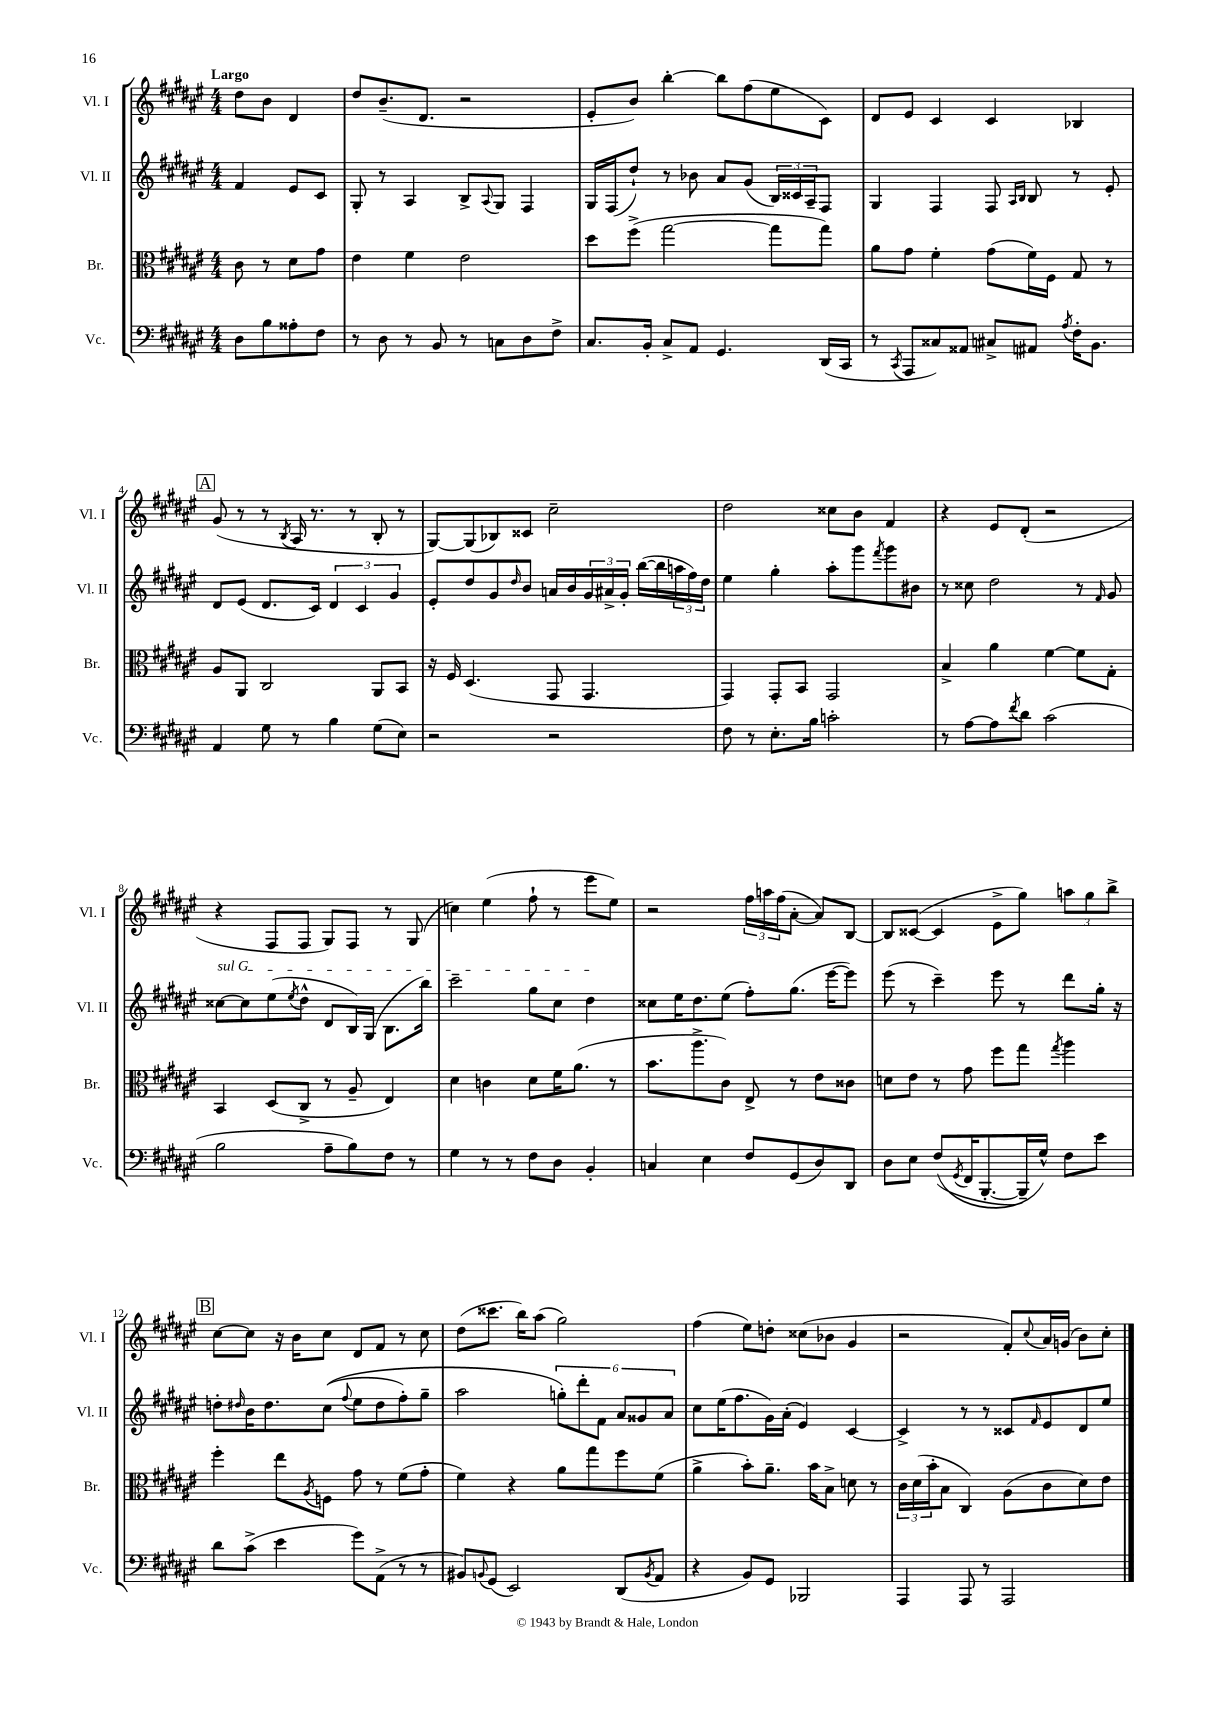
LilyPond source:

<<
\new StaffGroup <<
\new Staff = "s0" \with { instrumentName = "Vl. I" shortInstrumentName = "Vl. I" } {
    \clef treble \key fis \major \numericTimeSignature \time 4/4 \partial 2 \tempo "Largo"
    dis''8 b'8 dis'4 |
    dis''8 b'8.--( dis'8. r2 |
    eis'8-. b'8) b''4~-. b''8 fis''8( eis''8 cis'8) |
    dis'8 eis'8 cis'4 cis'4 bes4 |
    \mark \markup { \box "A" } gis'8( r8 r8 \acciaccatura { b8 } ais16 r8. r8 b8-. r8 |
    gis8~) gis8( bes8) cisis'8 cis''2-- |
    dis''2 cisis''8 b'8 fis'4 |
    r4 eis'8 dis'8-.( r2 |
    r4 fis8 fis8 gis8) fis8 r8 gis8( |
    c''4) eis''4( fis''8-! r8 eis'''8 eis''8) |
    r2 \tuplet 3/2 { fis''16 a''16 fis''16( } ais'8~-. ais'8) b8~ |
    b8 cisis'8~( cisis'4 eis'8-> gis''8) \tuplet 3/2 { a''8 gis''8 b''8-> } |
    \mark \markup { \box "B" } cis''8~ cis''8 r16 b'16 cis''8 dis'8 fis'8 r8 cis''8 |
    dis''8( cisis'''8. b''16) ais''8( gis''2) |
    fis''4( eis''8) d''8-. cisis''8( bes'8 gis'4 |
    r2 fis'8-.) \appoggiatura { cis''8 } ais'16 g'16( b'8) cis''8-. \bar "|." |
}
\new Staff = "s1" \with { instrumentName = "Vl. II" shortInstrumentName = "Vl. II" } {
    \clef treble \key fis \major \numericTimeSignature \time 4/4 \partial 2
    fis'4 eis'8 cis'8 |
    gis8-. r8 ais4 b8-> \appoggiatura { ais8 } gis8 fis4 |
    gis16 fis16( dis''8-!) r8 bes'8 ais'8 gis'8( \tuplet 3/2 { b16) cisis'16 ais16-- } fis8 |
    gis4 fis4 fis8 \grace { ais16 b16 } b8 r8 eis'8-. |
    \mark \markup { \box "A" } dis'8 eis'8( dis'8. cis'16) \tuplet 3/2 { dis'4 cis'4 gis'4 } |
    eis'8-. dis''8 gis'8 \grace { dis''16 } b'8 a'16 b'16 \tuplet 3/2 { gis'16 ais'16-> gis'16-. } b''16~( b''16 \tuplet 3/2 { a''16 fis''16) dis''16 } |
    eis''4 gis''4-. ais''8-. gis'''8 \acciaccatura { fis'''8 } gis'''8 bis'8 |
    r8 cisis''8 dis''2 r8 \grace { fis'16 } gis'8 |
    \once \override TextSpanner.bound-details.left.text = \markup { \italic "sul G" } cisis''8~\startTextSpan cisis''8 eis''8( \acciaccatura { eis''8 } dis''8-^ dis'8 b16) gis16( b8. b''16) |
    cis'''2-- gis''8 cis''8 dis''4\stopTextSpan |
    cisis''8 eis''16 dis''8. eis''8( fis''8-.) gis''8.( eis'''16~ eis'''8) |
    eis'''8( r8 cis'''4--) eis'''8 r8 dis'''8 gis''16-. r16 |
    \mark \markup { \box "B" } d''8-. \grace { dis''16 } b'16 dis''8. cis''8(\( \appoggiatura { fis''8 } eis''8 dis''8 fis''8-.) gis''8-- |
    ais''2 \tuplet 6/4 { g''8-.\) dis'''8-. fis'8 ais'8 gisis'8 ais'8 } |
    cis''8 eis''16( fis''8. gis'16) ais'16-.( eis'4) cis'4~ |
    cis'4-> r8 r8 cisis'8 \grace { fis'16 } eis'8 dis'8 eis''8 \bar "|." |
}
\new Staff = "s2" \with { instrumentName = "Br." shortInstrumentName = "Br." } {
    \clef alto \key fis \major \numericTimeSignature \time 4/4 \partial 2
    cis'8 r8 dis'8 gis'8 |
    eis'4 fis'4 eis'2 |
    dis''8 fis''8->( gis''2~ gis''8 gis''8) |
    ais'8 gis'8 fis'4-. gis'8( fis'16) fis16 gis8 r8 |
    \mark \markup { \box "A" } ais8 ais,8 cis2 ais,8 b,8 |
    r16 fis16 dis4.( gis,8 gis,4. |
    gis,4) gis,8-. b,8 gis,2 |
    b4-> ais'4 fis'4~ fis'8 gis8-. |
    b,4 dis8( cis8-> r8 ais8-- eis4) |
    dis'4 c'4 dis'8 fis'16 ais'8.( r8 |
    b'8. ais''8.-> cis'8) eis8-> r8 eis'8 cisis'8 |
    d'8 eis'8 r8 gis'8 fis''8 gis''8 \acciaccatura { gis''8 } ais''4 |
    \mark \markup { \box "B" } fis''4-. eis''8 \acciaccatura { ais8 } f8 gis'8 r8 fis'8( gis'8-. |
    fis'4) r4 ais'8 gis''8 fis''8 fis'8( |
    ais'4-> b'8-.) ais'8.-- b'16 b8-> d'8 r8 |
    \tuplet 3/2 { cis'16 dis'16( b'16-. } b8 cis4) ais8( cis'8 dis'8) eis'8 \bar "|." |
}
\new Staff = "s3" \with { instrumentName = "Vc." shortInstrumentName = "Vc." } {
    \clef bass \key fis \major \numericTimeSignature \time 4/4 \partial 2
    dis8 b8 aisis8-. fis8 |
    r8 dis8 r8 b,8 r8 c8 dis8 fis8-> |
    cis8. b,16-. cis8-> ais,8 gis,4. dis,16( cis,16 |
    r8 \acciaccatura { cis,8 } ais,,8 cisis8) aisis,8 cis8-> ais,8 \acciaccatura { ais8 } fis16-. b,8. |
    \mark \markup { \box "A" } ais,4 gis8 r8 b4 gis8( eis8) |
    r2 r2 |
    fis8 r8 eis8.-. b16 c'2-. |
    r8 ais8~ ais8 \acciaccatura { fis'8 } dis'8 cis'2( |
    b2 ais8-- b8) fis8 r8 |
    gis4 r8 r8 fis8 dis8 b,4-. |
    c4 eis4 fis8 gis,8( dis8) dis,8 |
    dis8 eis8 fis8(\( \acciaccatura { gis,8 } fis,16 b,,8.~-. b,,16--) gis16-^\) fis8 eis'8 |
    \mark \markup { \box "B" } dis'8 cis'8->( eis'4 gis'8) ais,8->( r8 r8 |
    bis,8) \appoggiatura { b,8 } gis,8( eis,2) dis,8( \acciaccatura { b,8 } ais,8 |
    r4 b,8) gis,8 bes,,2 |
    ais,,4 ais,,8 r8 ais,,2 \bar "|." |
}
>>
>>
